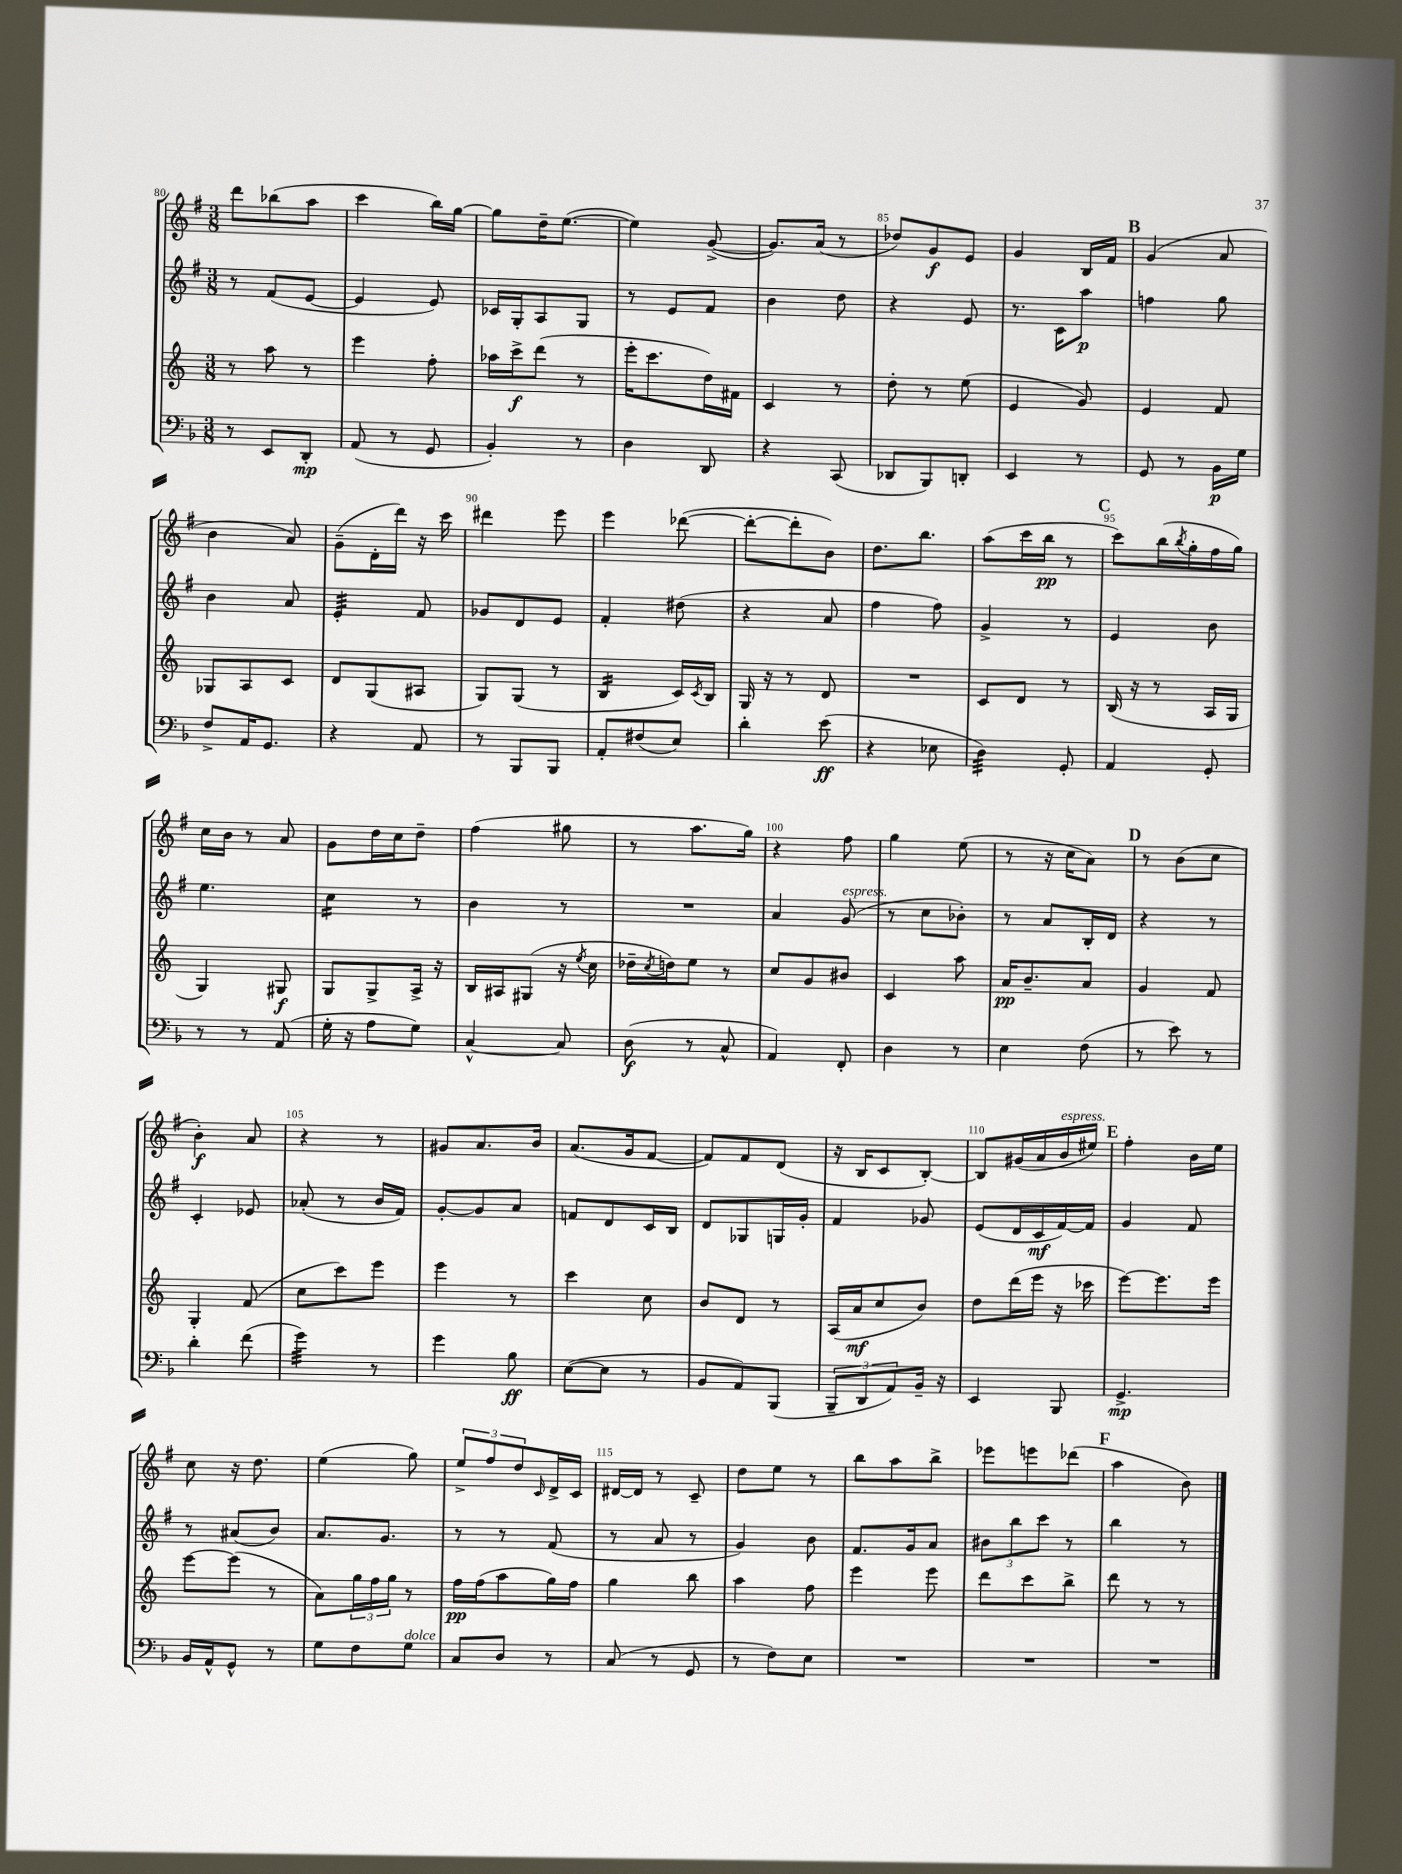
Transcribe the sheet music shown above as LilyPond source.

<<
\new StaffGroup <<
\new Staff = "s0" {
    \clef treble \key g \major \numericTimeSignature \time 3/8
    d'''8 bes''8( a''8 |
    c'''4 b''16) g''16~ |
    g''8 d''16-- e''8.~( |
    e''4) g'8~->( |
    g'8.) a'16( r8 |
    des''8) g'8\f e'8 |
    g'4 b16 fis'16 |
    \mark \markup { \bold "B" } g'4( a'8 |
    b'4 a'8) |
    g'8--( d'16-. d'''16) r16 c'''16 |
    dis'''4 e'''8 |
    e'''4 des'''8~( |
    des'''8~-. des'''8-. b'8) |
    d''8. b''8. |
    a''8( c'''16 b''16\pp r8 |
    \mark \markup { \bold "C" } c'''8) b''16( \acciaccatura { b''8 } g''16-. fis''16 g''16) |
    c''16 b'16 r8 a'8 |
    g'8 d''16 c''16 d''8-- |
    fis''4( gis''8 |
    r8 a''8. g''16) |
    r4 fis''8 |
    g''4 e''8( |
    r8 r16 c''16 a'8) |
    \mark \markup { \bold "D" } r8 b'8( c''8 |
    b'4-.\f) a'8 |
    r4 r8 |
    gis'8 a'8. b'16 |
    a'8.( g'16 fis'8~ |
    fis'8) fis'8 d'8( |
    r16 b16 c'8 b8~-.) |
    b8 gis'16( a'16 b'16^\markup { \italic "espress." } eis''16) |
    \mark \markup { \bold "E" } fis''4-. b'16 e''16 |
    c''8 r16 d''8. |
    e''4( g''8) |
    \tuplet 3/2 { e''8-> fis''8 d''8 } \grace { c'16 } d'16-> c'16 |
    dis'16~ dis'16 r8 c'8-- |
    d''8 e''8 r8 |
    b''8 a''8 b''8-> |
    ees'''8 e'''8 des'''8( |
    \mark \markup { \bold "F" } a''4 b'8) \bar "|." |
}
\new Staff = "s1" {
    \clef treble \key g \major \numericTimeSignature \time 3/8
    r8 fis'8( e'8~ |
    e'4 e'8) |
    ces'16 g16-. a8 g8 |
    r8 e'8 fis'8 |
    b'4 d''8 |
    r4 e'8 |
    r8. c'16 a''8\p |
    \mark \markup { \bold "B" } f''4 g''8 |
    b'4 a'8 |
    e'4:32-. fis'8 |
    ges'8 d'8 e'8 |
    fis'4-. dis''8( |
    r4 a'8 |
    fis''4 fis''8) |
    g'4-> r8 |
    \mark \markup { \bold "C" } e'4 b'8 |
    e''4. |
    c''4:16 r8 |
    b'4 r8 |
    R4. |
    a'4 g'8^\markup { \italic "espress." }( |
    r8 c''8 bes'8-.) |
    r8 a'8 b16-. d'16 |
    \mark \markup { \bold "D" } r4 r8 |
    c'4-. ees'8 |
    aes'8-.( r8 b'16 fis'16) |
    g'8~-. g'8 a'8 |
    f'8 d'8 c'16 b16 |
    d'8 ges8 g16 g'16-. |
    fis'4 ges'8 |
    e'8( d'16 c'16\mf fis'16~) fis'16 |
    \mark \markup { \bold "E" } g'4 fis'8 |
    r8 ais'8( b'8) |
    a'8. g'8. |
    r8 r8 fis'8( |
    r8 a'8 r8 |
    g'4) b'8 |
    fis'8. g'16 a'8 |
    \tuplet 3/2 { bis'8 b''8 c'''8 } r8 |
    \mark \markup { \bold "F" } b''4 r8 \bar "|." |
}
\new Staff = "s2" {
    \clef treble \key c \major \numericTimeSignature \time 3/8
    r8 a''8 r8 |
    e'''4 f''8-. |
    aes''16 c'''16->\f d'''8( r8 |
    e'''16-. c'''8. d''16) fis'16 |
    c'4 r8 |
    d''8-. r8 e''8( |
    e'4 g'8) |
    \mark \markup { \bold "B" } e'4 f'8 |
    ges8 a8 c'8 |
    d'8 g8( ais8 |
    g8) g8( r8 |
    b4:16 c'16) \acciaccatura { c'8 } b16 |
    g16 r16 r8 d'8 |
    R4. |
    c'8 d'8 r8 |
    \mark \markup { \bold "C" } b16( r16 r8 a16 g16 |
    g4) gis8\f |
    g8 g8-> a16-> r16 |
    b16 ais16 gis8( r16 \acciaccatura { e''8 } c''16 |
    des''16-- \acciaccatura { c''8 } d''16) e''8 r8 |
    c''8 g'8 bis'8 |
    c'4 a''8 |
    a'16\pp b'8.-- a'8 |
    \mark \markup { \bold "D" } g'4 f'8 |
    g4-. f'8( |
    c''8 c'''8) e'''8 |
    e'''4 r8 |
    c'''4 c''8 |
    b'8 d'8 r8 |
    a16( a'16\mf c''8 b'8) |
    d''8 d'''16( e'''16 r16 ces'''16 |
    \mark \markup { \bold "E" } e'''8~) e'''8. e'''16 |
    e'''8~ e'''8( r8 |
    a'8) \tuplet 3/2 { g''16 f''16 g''16 } r8 |
    f''16\pp f''16( a''8 g''16) f''16 |
    g''4 b''8 |
    a''4 f''8 |
    e'''4 e'''8 |
    d'''8 c'''8 b''8-> |
    \mark \markup { \bold "F" } d'''8 r8 r8 \bar "|." |
}
\new Staff = "s3" {
    \clef bass \key f \major \numericTimeSignature \time 3/8
    r8 e,8 d,8-.\mp |
    a,8( r8 g,8 |
    bes,4-.) r8 |
    d4 d,8 |
    r4 c,8( |
    des,8 bes,,8) d,8-. |
    e,4 r8 |
    \mark \markup { \bold "B" } g,8 r8 bes,16\p g16 |
    f8-> a,16 g,8. |
    r4 a,8 |
    r8 bes,,8 bes,,8 |
    a,8-. fis8( e8) |
    d'4-. e'8\ff( |
    r4 ees8 |
    d4:32) g,8-. |
    \mark \markup { \bold "C" } a,4 g,8-. |
    r8 r8 a,8( |
    g16-. r16 a8 g8) |
    c4~-^ c8 |
    d8\f( r8 c8-^ |
    a,4) f,8-. |
    d4 r8 |
    e4 f8( |
    \mark \markup { \bold "D" } r8 e'8) r8 |
    d'4-. f'8( |
    g'4:32) r8 |
    g'4 bes8\ff |
    e8~( e8 r8 |
    bes,8 a,8) bes,,8( |
    \tuplet 3/2 { bes,,8-- d,8 a,8) } bes,16-- r16 |
    e,4 bes,,8 |
    \mark \markup { \bold "E" } g,4.->\mp |
    bes,16 a,16-^ g,8-^ r8 |
    g8 f8 g8^\markup { \italic "dolce" } |
    c8 d8 r8 |
    c8( r8 g,8 |
    r8 f8) e8 |
    R4. |
    R4. |
    \mark \markup { \bold "F" } R4. \bar "|." |
}
>>
>>
\layout { \context { \Score currentBarNumber = #80 \override BarNumber.break-visibility = ##(#f #t #t) barNumberVisibility = #(every-nth-bar-number-visible 5) } }
